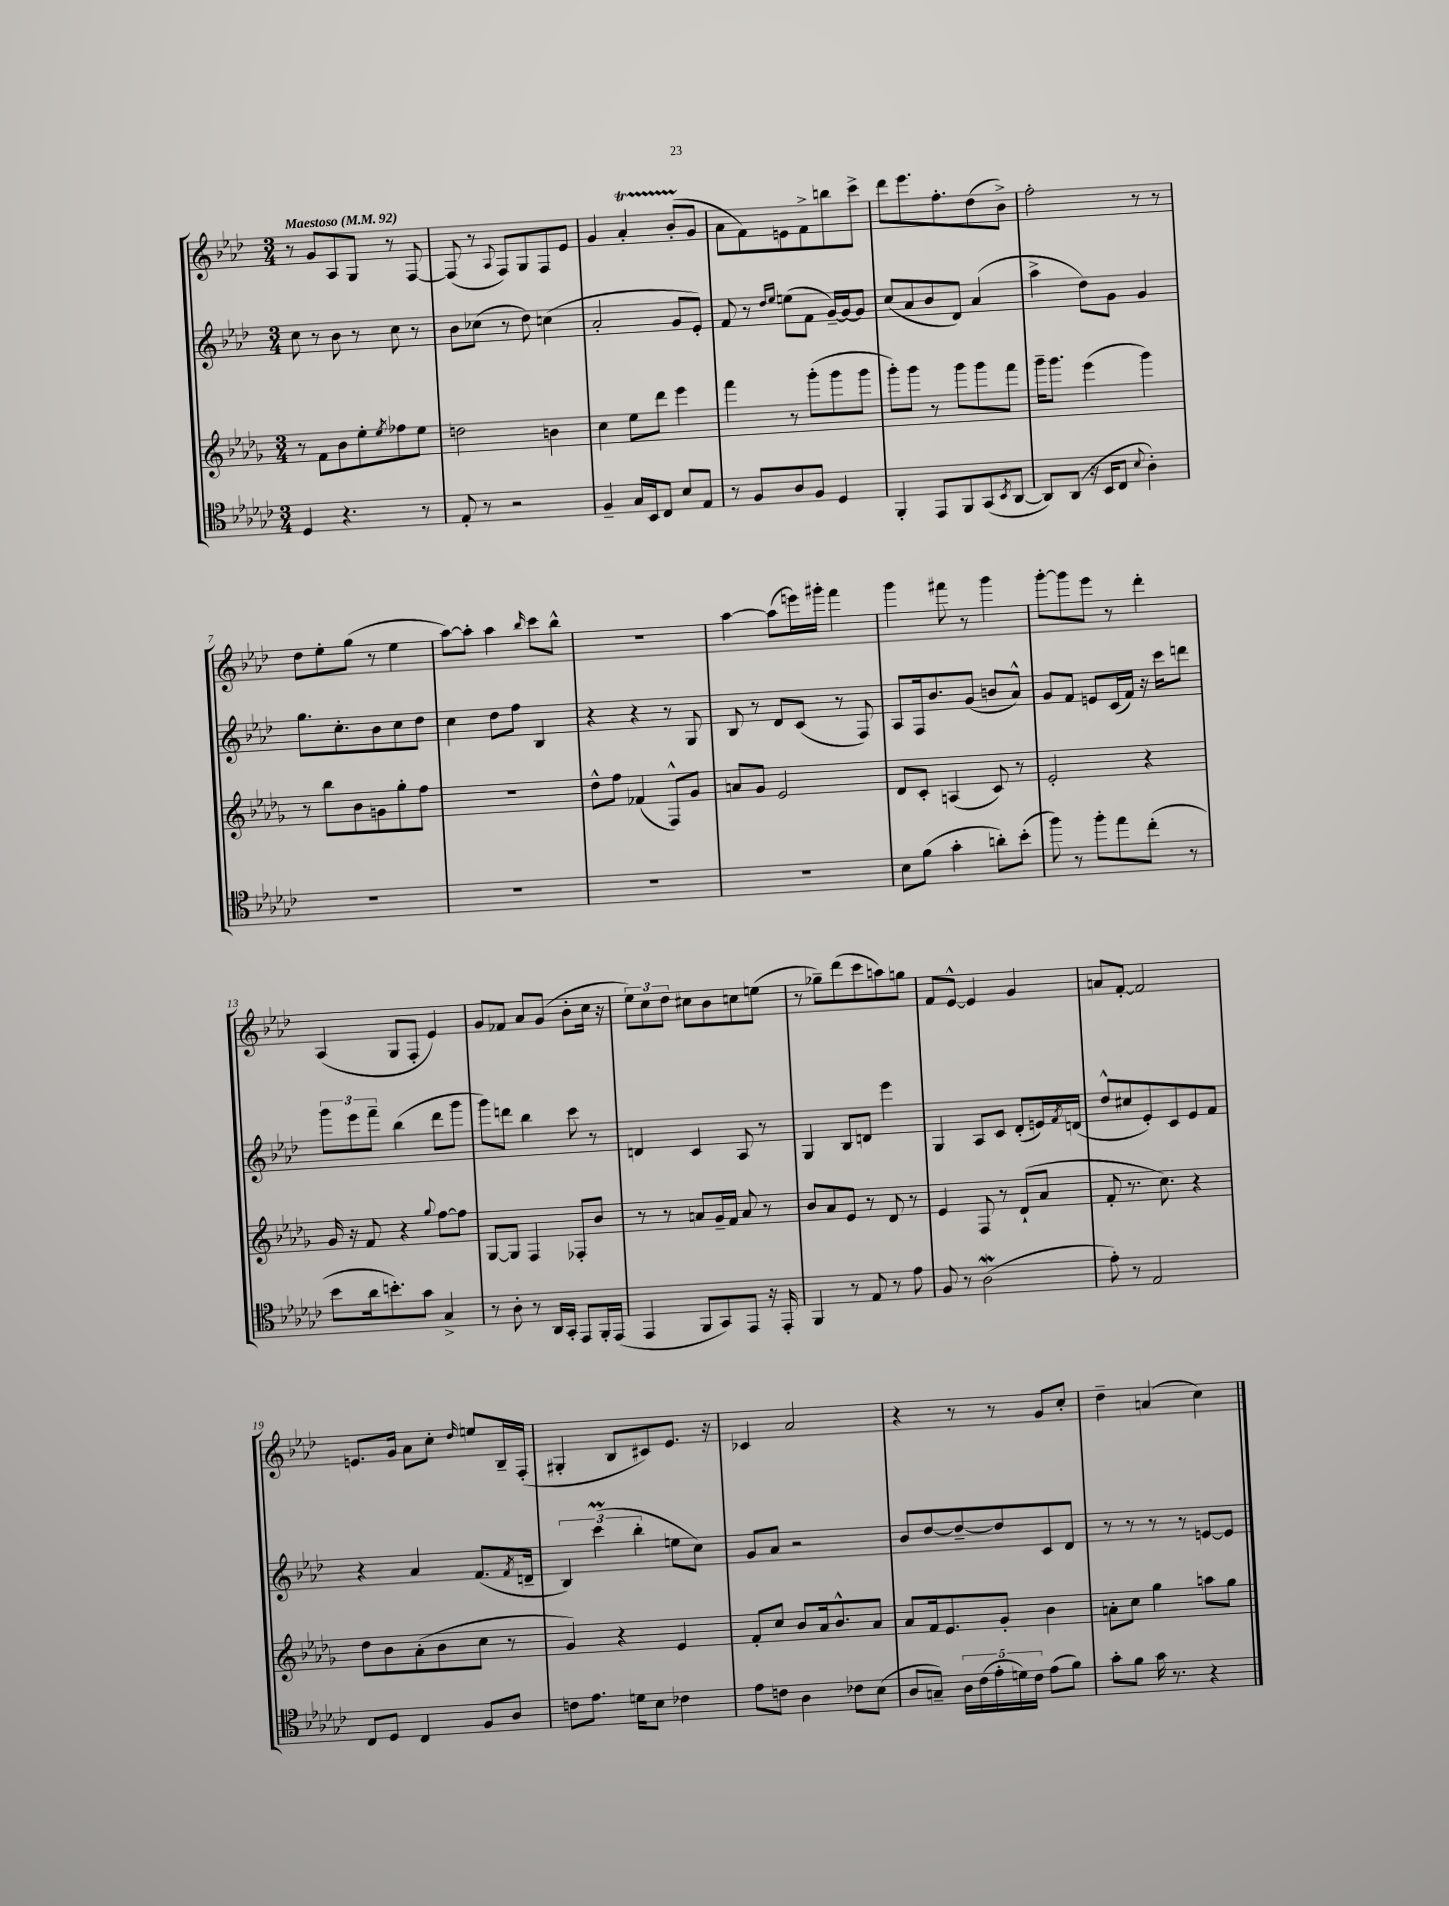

**kern	**kern	**kern	**kern
*staff4	*staff3	*staff2	*staff1
*clefC4	*clefG2	*clefG2	*clefG2
*k[b-e-a-d-g-c-]	*k[b-e-a-d-g-]	*k[b-e-a-d-]	*k[b-e-a-d-]
*M3/4	*M3/4	*M3/4	*M3/4
*MM92	*MM92	*MM92	*MM92
4D-	8r	8cc	8r
.	8f	8r	8g
4.r	8b-	8b-	8A-
.	8ee-'	8r	8G
.	8qee-	.	.
.	8ff-	8cc	8r
8r	8ee-	8r	[8F
=	=	=	=
8E-'	2dd	8b-	(8F]
8r	.	(8cc-	8r
.	.	.	8qqA-
2r	.	8r	8F)
.	.	8dd-)	8G
.	4b	(4cc	8F
.	.	.	8e-
=	=	=	=
4F~	4cc	2a-'	4g
16G-	8ee-	.	4a-'
16BB-	.	.	.
8C-	8ddd-	.	.
8B-	4eee-	8g	(8b-'
8E-	.	8e-')	8g
=	=	=	=
8r	4fff	8f	8a-
8F	.	8r	8f)
.	.	16qqdd-	.
.	.	16qqee-	.
8A-	8r	(8ee	8e
8F	(8ggg-'	8f	8f^
4D-	8ggg-	[16g~)	8bb
.	.	16g_	.
.	8ggg-	8g]	8ccc^
=	=	=	=
4FF'	8ggg-')	(8cc	8ddd-
.	8ggg-	8a-	8.eee-
8EE-	8r	8b-	.
.	.	.	8.ff'
8FF	8ggg-	8d-)	.
(8GG-	8ggg-	(4a-	(8dd-
8qBB-	.	.	.
[8AA-	8fff	.	8b-^)
=	=	=	=
8AA-])	16ggg-~	4aa-^	2ff'
.	8.ggg-	.	.
(8AA-	.	.	.
16r	(4eee-	8dd-)	.
16BB-	.	.	.
8C-	.	8g	.
8qqB-	.	.	.
4A-')	4ggg-)	4g	8r
.	.	.	8r
=	=	=	=
2.r	8r	8.gg	8dd-
.	8bb-	.	8ee-'
.	.	8.cc'	.
.	8b-	.	(8gg
.	8g	8b-	8r
.	8gg-'	8cc	4ee-
.	8ff	8dd-	.
=	=	=	=
2.r	2.r	4cc	[8aa-)
.	.	.	8aa-']
.	.	8dd-	4aa-
.	.	8ff	.
.	.	.	16qqbb-
.	.	4B-	8ccc
.	.	.	8bb-^^
=	=	=	=
2.r	8dd-^^	4r	2.r
.	8ff	.	.
.	(4f-	4r	.
.	8F^^)	8r	.
.	8g-	8G	.
=	=	=	=
2.r	8a	8B-	[4aa-
.	8g-	8r	.
.	2e-	8d-	(8aa-]
.	.	(8c	16eee)
.	.	.	16ggg#'
.	.	8r	4fff
.	.	8F)	.
=	=	=	=
8B-	8d-	8A-	4ggg
(8f	8c'	16F	.
.	.	8.b-	.
4g-'	(4A	.	8fff#
.	.	(8g	8r
8a')	8c)	8b	4ggg
(8b-'	8r	8a-^^)	.
=	=	=	=
8ff)	2e-'	8g	[8ggg'
8r	.	8f	8ggg]
8ff'	.	8e	8eee-
8ee-	.	(16c	8r
.	.	16f)	.
(8cc-'	4r	16r	4ddd-'
.	.	16ccc	.
8r	.	8ddd	.
=	=	=	=
8b-	16g-	12ggg	(4A-
.	16r	.	.
.	.	12eee-	.
16a-	8f	.	.
.	.	12fff~	.
8.b')	.	.	.
.	4r	(4bb-	8G
8g-	.	.	8F'
.	8qqgg-	.	.
4G-^	[8ff	8ddd-	4e-)
.	8ff]	8ggg	.
=	=	=	=
8r	[8G-	8ggg)	8g
8A-'	8G-]	8ddd	8f-
8r	4F	4bb-	8a-
16AA-	.	.	(8g
16GG-'	.	.	.
8EE-	8F-'	8ccc	8b-'
16FF'	8b-	8r	16cc
(16EE-	.	.	16r
=	=	=	=
4EE-	8r	4d	12ee-)
.	.	.	12cc
.	8r	.	.
.	.	.	12dd-
8FF	8a	4c	8cc#
8GG-)	16g-~	.	8b-
.	16f	.	.
8EE-	8a	8A-	8cc
16r	8r	8r	(8ee
16EE-'	.	.	.
=	=	=	=
4FF	8b-	4G	8r
.	8a-	.	8gg-~)
8r	8e-	8B-	(8ddd-
8E-	8r	8d	8ccc
8r	8d-	4eee-	8aa)
8e-	8r	.	8gg
=	=	=	=
8F	4e-	4G	8f
8r	.	.	[8e-^^
(2A-	8F	8A-	4e-]
.	8r	8c	.
.	(8d-`	(8d-'	4g
.	8a-	16e)	.
.	.	8qf	.
.	.	(16d	.
=	=	=	=
8e-')	8f'	8dd-^^	8a
8r	8.r	8cc#	[8f'
2E-	.	8e-')	2f]
.	8.cc)	.	.
.	.	8c	.
.	4r	8e-	.
.	.	8f	.
=	=	=	=
8C-	8dd-	4r	8.e
8D-	8b-	.	.
.	.	.	16g
4C-	(8a-'	4a-	8a-
.	8b-	.	8cc'
.	.	.	16qqdd-
8F	8cc	(8.f	8ee
8A-	8r	.	16B-~
.	.	8qf	.
.	.	16d~	(16F'
=	=	=	=
8c	4g-)	6B-)	4G#'
8.e-	.	.	.
.	.	(6ccc	.
.	4r	.	8B-
16d	.	.	.
.	.	6bb-'	.
8B-	.	.	8c#)
4c-	4e-	8ee	8.e-
.	.	8cc)	.
.	.	.	16r
=	=	=	=
8e-	8f'	8g	4c-
8c	8cc	8a-	.
4A-	8b-	2r	2a-
.	16a-	.	.
.	8.b-^^	.	.
8c-	.	.	.
(8B-	8a-	.	.
=	=	=	=
8A-	8a-	8b-	4r
8G~)	16f	[8dd-	.
.	8.e-	.	.
20A-	.	8dd-~_	8r
(20c-	.	.	.
20e-'	.	.	.
.	8g-'	8dd-]	8r
20d)	.	.	.
20c-	.	.	.
(8e-	4b-	8c	8g
8f)	.	8d-	8cc'
=	=	=	=
8g-'	8a'	8r	4dd-~
8f	8cc	8r	.
16g-	4gg-	8r	(4a
8.r	.	.	.
.	.	8r	.
4r	8aa	[8e	4cc)
.	8gg-	8e]	.
==	==	==	==
*-	*-	*-	*-
